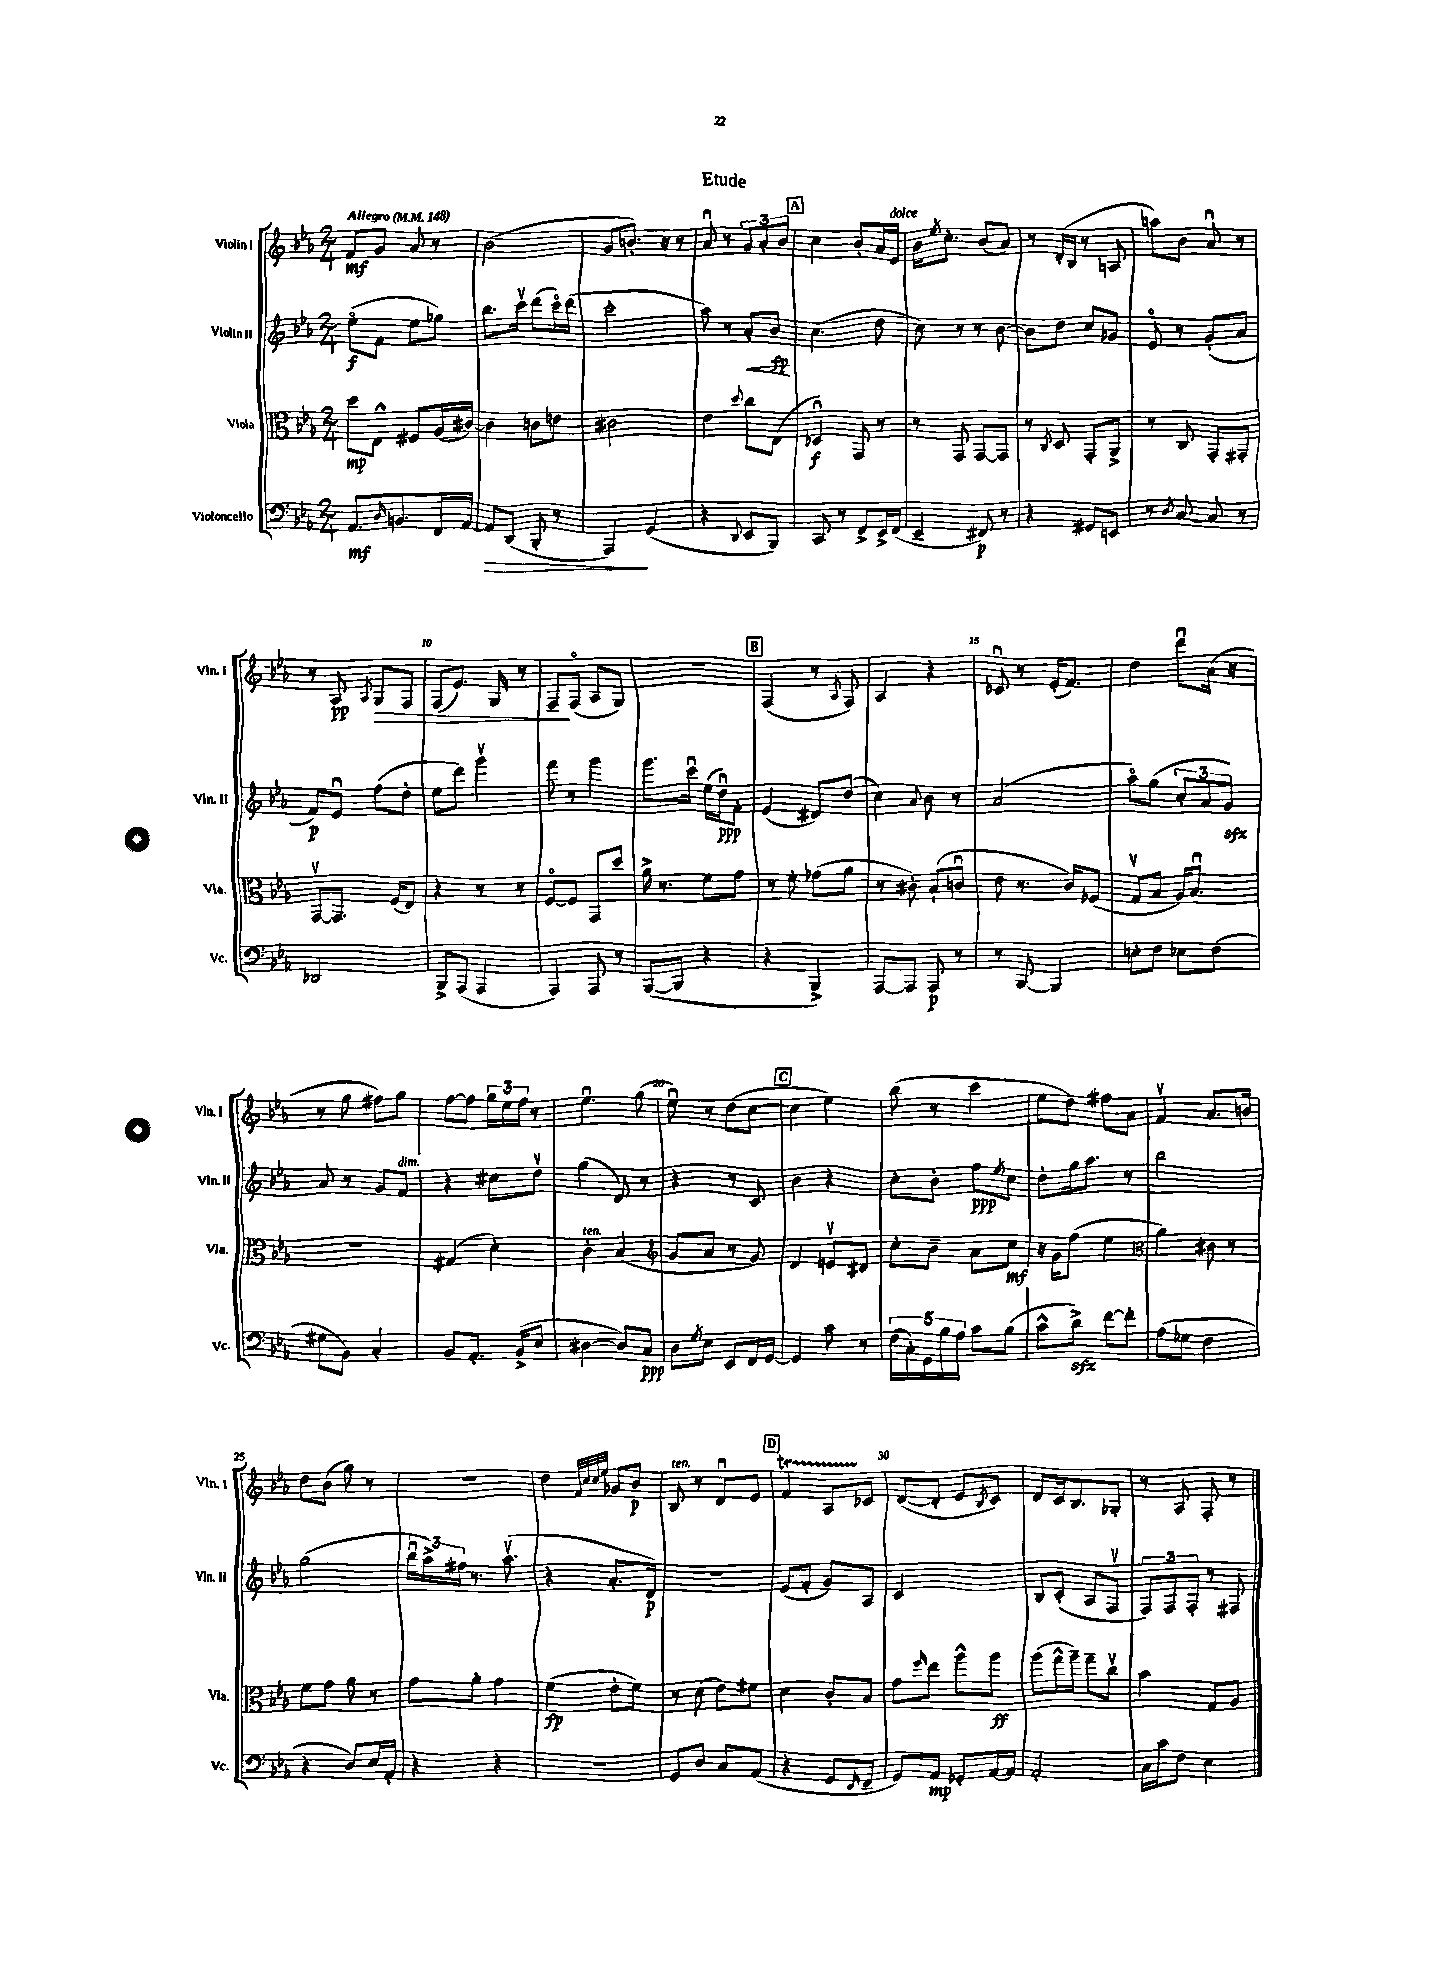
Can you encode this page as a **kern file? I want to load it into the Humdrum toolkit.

**kern	**kern	**kern	**kern
*staff4	*staff3	*staff2	*staff1
*clefF4	*clefC3	*clefG2	*clefG2
*k[b-e-a-]	*k[b-e-a-]	*k[b-e-a-]	*k[b-e-a-]
*M2/4	*M2/4	*M2/4	*M2/4
*MM148	*MM148	*MM148	*MM148
8.AA-	8dd	(8ee-o	8f
.	8E-^^	8f	8g
16qqD	.	.	.
8.BB	.	.	.
.	8F#	8ee-	8a-
16FF	(16A-	8gg-)	8r
[16AA-	[16c#)	.	.
=	=	=	=
8AA-]	4c#]	8.bb-	(2b-
(8DD	.	.	.
.	.	16cccv	.
8BBB-'	8c	(8ddd	.
8r	8e	16ccco)	.
.	.	(16ddd	.
=	=	=	=
4AAA-)	2c#	2ccc'	8g
.	.	.	8.b')
(4GG	.	.	.
.	.	.	16r
.	.	.	8r
=	=	=	=
4r	4e-	8aa-)	8a-u
.	.	8r	8r
8qqDD	8qqdd	.	.
8EE-	8cc	8a-'	12g
.	.	.	12a-'
8BBB-)	(8E-	8b-	.
.	.	.	12b-
=	=	=	=
8CC	4D-u)	(4.cc	4cc
8r	.	.	.
8FF^	8GG	.	8b-'
16EE-^	8r	8dd	16a-
(16FF	.	.	16e-
=	=	=	=
4EE-~	8r	8cc)	16b-
.	.	.	8qee-
.	.	.	8.cc'
.	8GG	8r	.
8FF#)	[8GG	8r	(8b-
8r	8GG]	[8b-	8a-)
=	=	=	=
4r	8r	8b-]	8r
.	8qC	.	.
.	8D	8dd	(16d'
.	.	.	16B-
8GG#	8GG'	8cc	8r
8EE	8AA-^	8g-	8A
=	=	=	=
8r	8r	8e-o	8aa)
8qD	.	.	.
[8C	8C	8r	8b-
8C]	8GG'	(8g'	8a-u
8r	8GG#'	8a-	8r
=	=	=	=
2DD-	[8GGv	8f)	8r
.	8.GG]	8e-u	8A-
.	.	.	8qA-
.	.	(8ff	8G
.	(16F	.	.
.	8E-)	8dd'	8F
=	=	=	=
8BBB-^	4r	8ee-	(8F
(8AAA-	.	8ddd)	8.e-)
4AAA-	8r	4gggv	.
.	.	.	16G
.	8r	.	8r
=	=	=	=
4AAA-)	[8Fo	8fff	8F~
.	8F]	8r	(8Fo
8AAA-	8GG	4ggg	8A-
8r	8dd	.	8G)
=	=	=	=
([8BBB-	16a-^	8.ggg	2r
.	8.r	.	.
8BBB-]	.	.	.
.	.	16cccu	.
4r	8f	(16ee-	.
.	.	16ddu)	.
.	8g	8f'	.
=	=	=	=
4r	8r	(4e-	(4F
.	8f'	.	.
4BBB-^)	(8g-	8d#)	8r
.	.	.	8qA-
.	8a-	(8dd	8F)
=	=	=	=
[8AAA-	8r	4cc)	4A-
8AAA-]	8c#')	.	.
.	.	8qqa-	.
8AAA-	(8B-`	8b-	4r
8r	8cu	8r	.
=	=	=	=
8r	8e-	(2a-	8c-u
[8BBB-	8.r	.	8r
4BBB-]	.	.	(16e-'
.	16c)	.	8.f)
.	(8F-	.	.
=	=	=	=
8E'	8Gv	8aa-o)	4dd
8F	8B-	(8gg	.
8E-	16A-)	12cc'	8dddu
.	8.B-u	.	.
.	.	12a-	.
(8F	.	.	(16a-
.	.	12g)	.
.	.	.	16r
=	=	=	=
8G#	2r	8a-	8r
8BB-)	.	8r	8gg
4C'	.	8g	8ff#)
.	.	8f	8gg
=	=	=	=
8BB-	(4G#	4r	[8ff
8.AA-'	.	.	8ff]
.	4d')	8cc#	24gg
.	.	.	24ee-
(16BB-^	.	.	.
.	.	.	24ff
8E-	.	8ddv	8r
=	=	=	=
[4D#	4c'	(4gg	4.ee-u
8D#])	(4B-	8d)	.
8C	.	8r	(8gg
=	=	=	=
*	*clefG2	*	*
8D	8g	4r	8ee-u)
8qG	.	.	.
8E-	8a-	.	8r
8EE-	8r	8r	(8dd
16FF	8g)	8c	[8cc
[16GG	.	.	.
=	=	=	=
4GG]	4d	4b-	4cc]
8c	8ev	4r	4ee-)
8r	8d#	.	.
=	=	=	=
(20F	8cc'	8cc'	(8bb-
20C')	.	.	.
20GG	.	.	.
.	8b-~	8b-'	8r
20B-	.	.	.
20A-	.	.	.
8c	8a-	8ff	4ccc
.	.	8qee-	.
(8B-	8cc	8cc	.
=	=	=	=
8c^^	16r	8dd'	8ee-
.	16g	.	.
8d^)	(8ff	16gg	8dd)
.	.	8.aa-	.
[8f	4ee-	.	8ff#
8f']	.	8r	8a-
=	=	=	=
*	*clefC3	*	*
(8A-	4a-)	2bb-	4fv
8G-	.	.	.
4F	8c#	.	8.a-
.	8r	.	.
.	.	.	16b
=	=	=	=
4r	8f	(2gg	8dd
.	8g	.	(8b-
8D)	8a-	.	8gg)
16E-	8r	.	8r
16AA-'	.	.	.
=	=	=	=
4r	8g	24bb-u	2r
.	.	24aa-^)	.
.	.	24ff#	.
.	8a-'	8.r	.
4r	4g	.	.
.	.	(8.aa-v	.
=	=	=	=
2r	(4f	4r	4dd
.	.	.	32qqf
.	.	.	32qqcc
.	.	.	32qqcc
.	.	.	32qqee-
.	8e-'	8.a-'	8g-
.	8f)	.	8b-
.	.	16d)	.
=	=	=	=
8GG	8r	2r	8B-
8D	(8d	.	8r
8C	8e-)	.	8du
(8AA-	8f#	.	8e-
=	=	=	=
4r	4d	(8e-	4f
.	.	8f'	.
8GG	8c'	8g)	8A-
16qqEE-	.	.	.
8FF~	8B-	8A-	8c-
=	=	=	=
8GG)	8g	2c	([8d
.	16qqff	.	.
8AA-	8ee-	.	8d']
8GG-'	8aa-^^	.	8e-
.	.	.	8qB-
[16AA-	8aa-	.	8c)
16AA-]	.	.	.
=	=	=	=
2AA-'	(8aa-	8B-	8d
.	16gg^^	(8c'	16c
.	16aa-~)	.	8.B-
.	8gg~	8A-	.
.	8ccv	8Fv	8G-'
=	=	=	=
16C	4b-	12F)	8r
16c	.	.	.
.	.	12F	.
8F	.	.	8A-
.	.	12F'	.
4E-	8G	8r	8F'
.	8A-	8F#	8r
==	==	==	==
*-	*-	*-	*-
